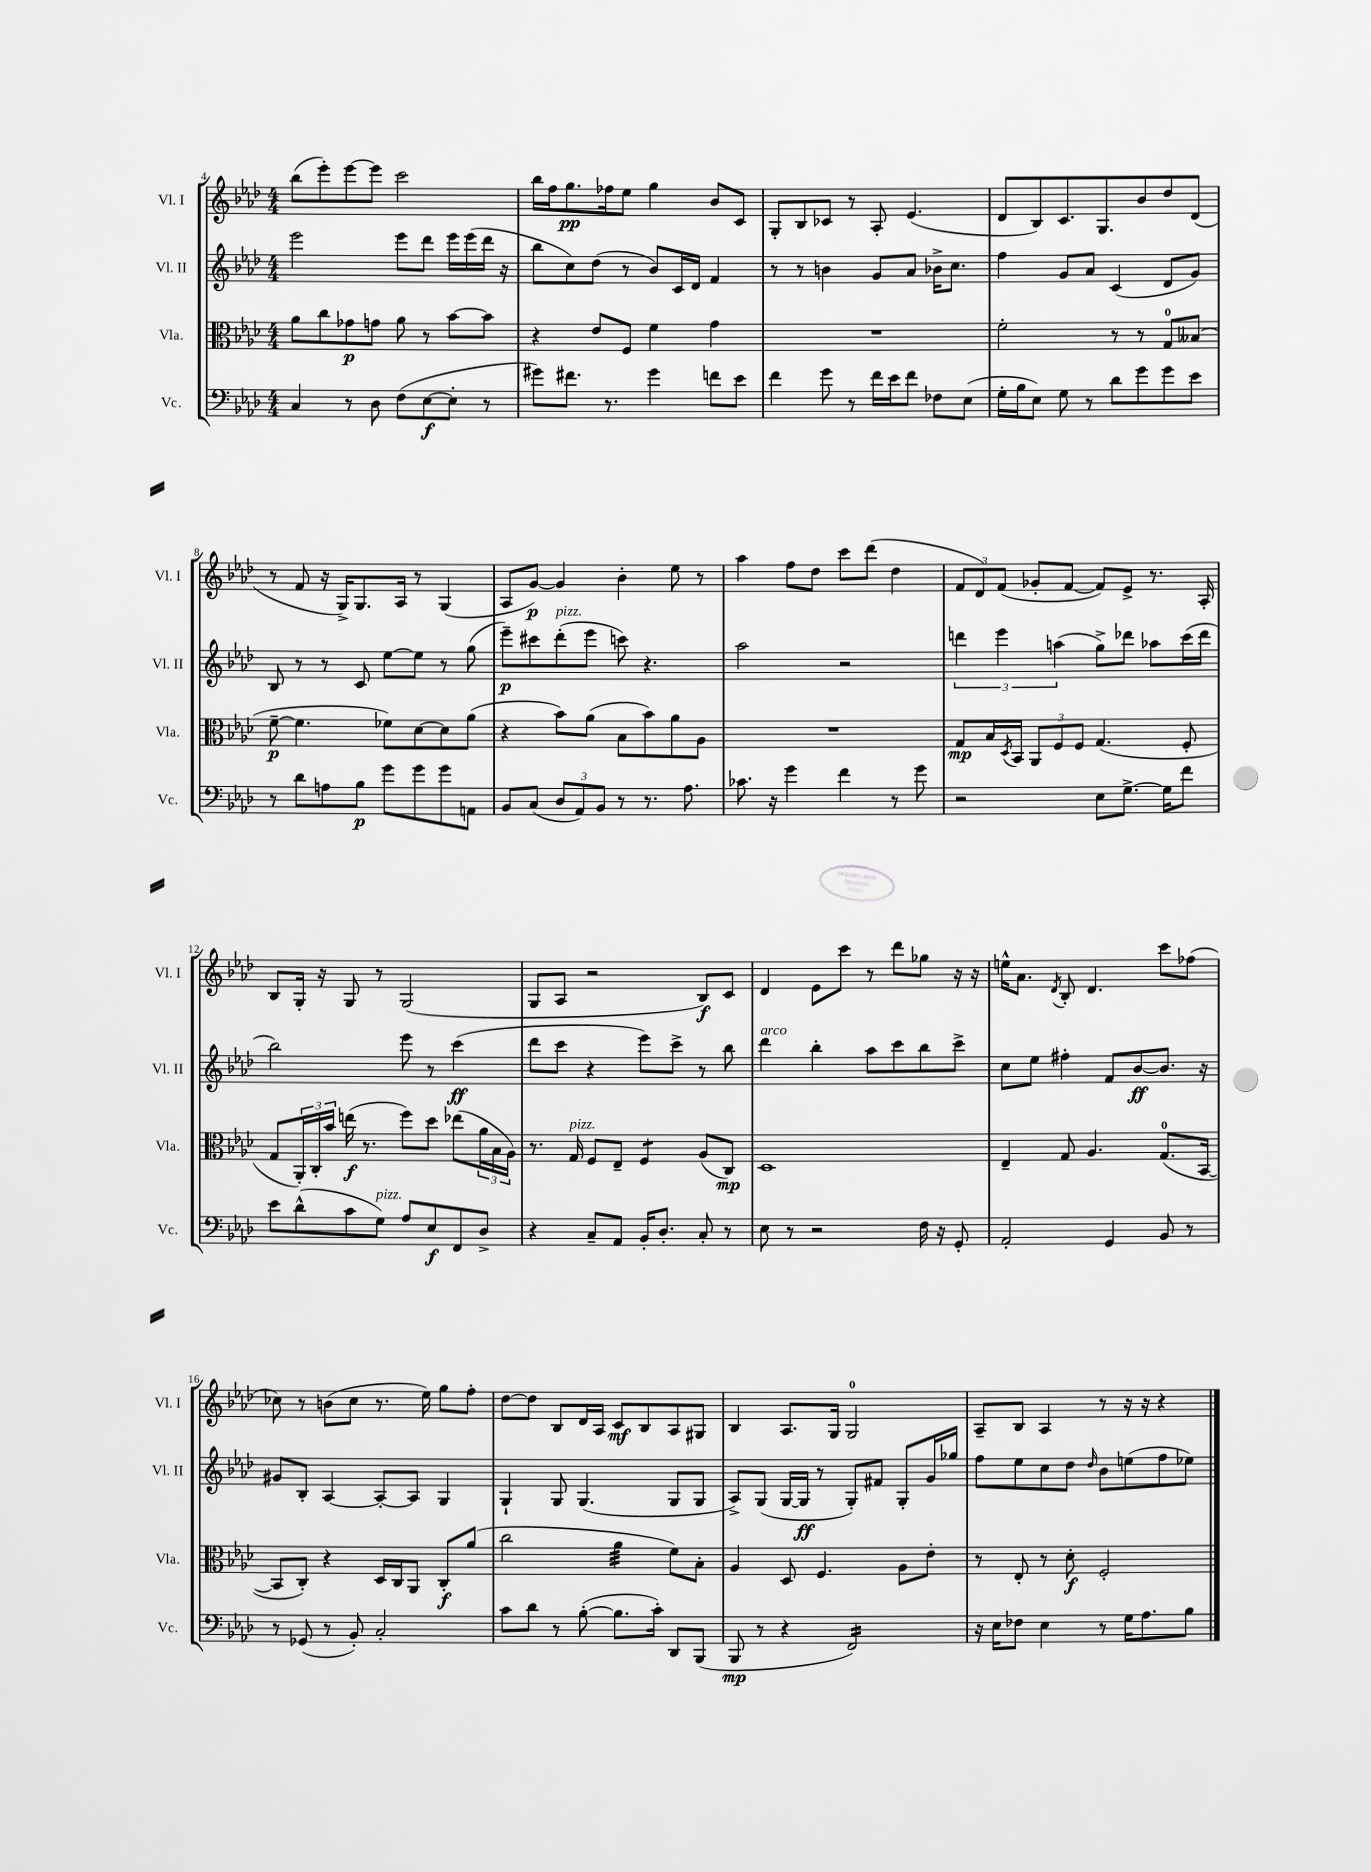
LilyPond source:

<<
\new StaffGroup <<
\new Staff = "s0" \with { instrumentName = "Vl. I" shortInstrumentName = "Vl. I" } {
    \clef treble \key aes \major \numericTimeSignature \time 4/4
    bes''8( ees'''8-.) ees'''8~ ees'''8 c'''2 |
    bes''16 f''16 g''8.\pp fes''16 ees''8 g''4 bes'8 c'8 |
    g8-. bes8 ces'8 r8 aes8-. ees'4.( |
    des'8 bes8) c'8. g8. bes'8 des''8 des'8( |
    r8 f'8 r16 g16->) g8. aes16 r8 g4( |
    aes8 g'8~\p) g'4 bes'4-. ees''8 r8 |
    aes''4 f''8 des''8 c'''8 des'''8( des''4 |
    \tuplet 3/2 { f'8 des'8) f'8( } ges'8-. f'8~ f'8) ees'8-> r8. aes16-. |
    bes8 g16-. r16 g8 r8 g2( |
    g8 aes8 r2 bes8\f) c'8 |
    des'4 ees'8 c'''8 r8 des'''8 ges''8 r16 r16 |
    e''16-^ aes'8. \acciaccatura { des'8 } bes8-. des'4. c'''8 fes''8( |
    ces''8) r8 b'8( ces''8 r8. ees''16) g''8 f''8-. |
    des''8~ des''8 bes8 des'16 aes16 c'8\mf bes8 aes8 gis8 |
    bes4 aes8. g16 g2-0 |
    aes8-- bes8 aes4 r8 r16 r16 r4 \bar "|." |
}
\new Staff = "s1" \with { instrumentName = "Vl. II" shortInstrumentName = "Vl. II" } {
    \clef treble \key aes \major \numericTimeSignature \time 4/4
    ees'''2 ees'''8 des'''8 ees'''16 ees'''16( des'''16 r16 |
    bes''8 c''8) des''8( r8 bes'8) c'16 des'16 f'4 |
    r8 r8 b'4 g'8 aes'8 bes'16-> c''8. |
    f''4 g'8 aes'8 c'4( des'8 g'8) |
    bes8 r8 r8 c'8 ees''8~ ees''8 r8 g''8( |
    ees'''8--\p) cis'''8 des'''8-.^\markup { \italic "pizz." }( ees'''8 c'''8) r4. |
    aes''2 r2 |
    \tuplet 3/2 { d'''4 ees'''4 a''4( } g''8->) des'''8 aes''8 c'''16( des'''16 |
    bes''2) ees'''8 r8 c'''4\ff( |
    des'''8 c'''8 r4 ees'''8) c'''8-> r8 bes''8 |
    des'''4^\markup { \italic "arco" } bes''4-. aes''8 c'''8 bes''8 c'''8-> |
    c''8 ees''8 fis''4-. f'8 bes'8~\ff bes'8. r16 |
    gis'8 bes8-. aes4~ aes8~-. aes8 g4 |
    g4-! g8 g4.( g8 g8 |
    aes8->) g8( g16~ g16\ff r8 g8-.) fis'8 g8-. g'16 ges''16 |
    f''8 ees''8 c''8 des''8 \grace { des''16 } bes'8 e''8( f''8 ees''8) \bar "|." |
}
\new Staff = "s2" \with { instrumentName = "Vla." shortInstrumentName = "Vla." } {
    \clef alto \key aes \major \numericTimeSignature \time 4/4
    aes'8 c''8 ges'8\p g'8 aes'8 r8 bes'8~ bes'8 |
    r4 ees'8 f8 f'4 g'4 |
    R1 |
    f'2-. r8 r8 g8-0 beses8( |
    f'8~--\p f'4. fes'8) des'8~ des'8 aes'8( |
    r4 bes'8) aes'8( bes8 bes'8) aes'8 aes8 |
    R1 |
    g8\mp bes16 \acciaccatura { des8 } bes,16 \tuplet 3/2 { aes,8 f8 f8 } g4.( f8-. |
    g8 \tuplet 3/2 { aes,16-.) c16-. bes'16 } e''16\f( r8. f''8) des''8 ees''8( \tuplet 3/2 { aes'16 bes16 aes16) } |
    r8. g16^\markup { \italic "pizz." } f8 ees8-- f4:8 aes8( c8\mp) |
    des1 |
    ees4-- g8 aes4. g8.-0( bes,16~ |
    bes,8 c8-.) r4 des16 c16 aes,8 c8-.\f aes'8( |
    c''2 aes'4:32 f'8) bes8-. |
    aes4 des8 f4. aes8 ees'8-. |
    r8 ees8-. r8 des'8-.\f f2-. \bar "|." |
}
\new Staff = "s3" \with { instrumentName = "Vc." shortInstrumentName = "Vc." } {
    \clef bass \key aes \major \numericTimeSignature \time 4/4
    c4 r8 des8 f8( ees8~\f ees8-. r8 |
    gis'8) fis'8. r8. gis'4 f'8 ees'8 |
    f'4 g'8 r8 f'16 ees'16 f'8 fes8 ees8( |
    g16-. bes16 ees8) g8 r8 des'8 g'8 g'8 ees'8 |
    r8 des'8 a8 bes8\p g'8 g'8 g'8 a,8 |
    bes,8 c8( \tuplet 3/2 { des8 aes,8) bes,8 } r8 r8. aes8. |
    ces'8. r16 g'4 f'4 r8 g'8 |
    r2 ees8 g8.~-> g16 f'8 |
    ees'8 des'8-^( c'8 g8^\markup { \italic "pizz." }) aes8 ees8\f f,8 des8-> |
    r4 c8-- aes,8 bes,16-. des8.-. c8-. r8 |
    ees8 r8 r2 f16 r16 g,8-. |
    aes,2-. g,4 bes,8 r8 |
    r8 ges,8( r8 bes,8-.) c2-. |
    c'8 des'8 r8 bes8~-.( bes8. c'16-.) des,8 bes,,8( |
    bes,,8\mp r8 r4 f,2:16) |
    r16 ees16 fes8 ees4 r8 g16 aes8. bes8 \bar "|." |
}
>>
>>
\layout { \context { \Score currentBarNumber = #4 } }
